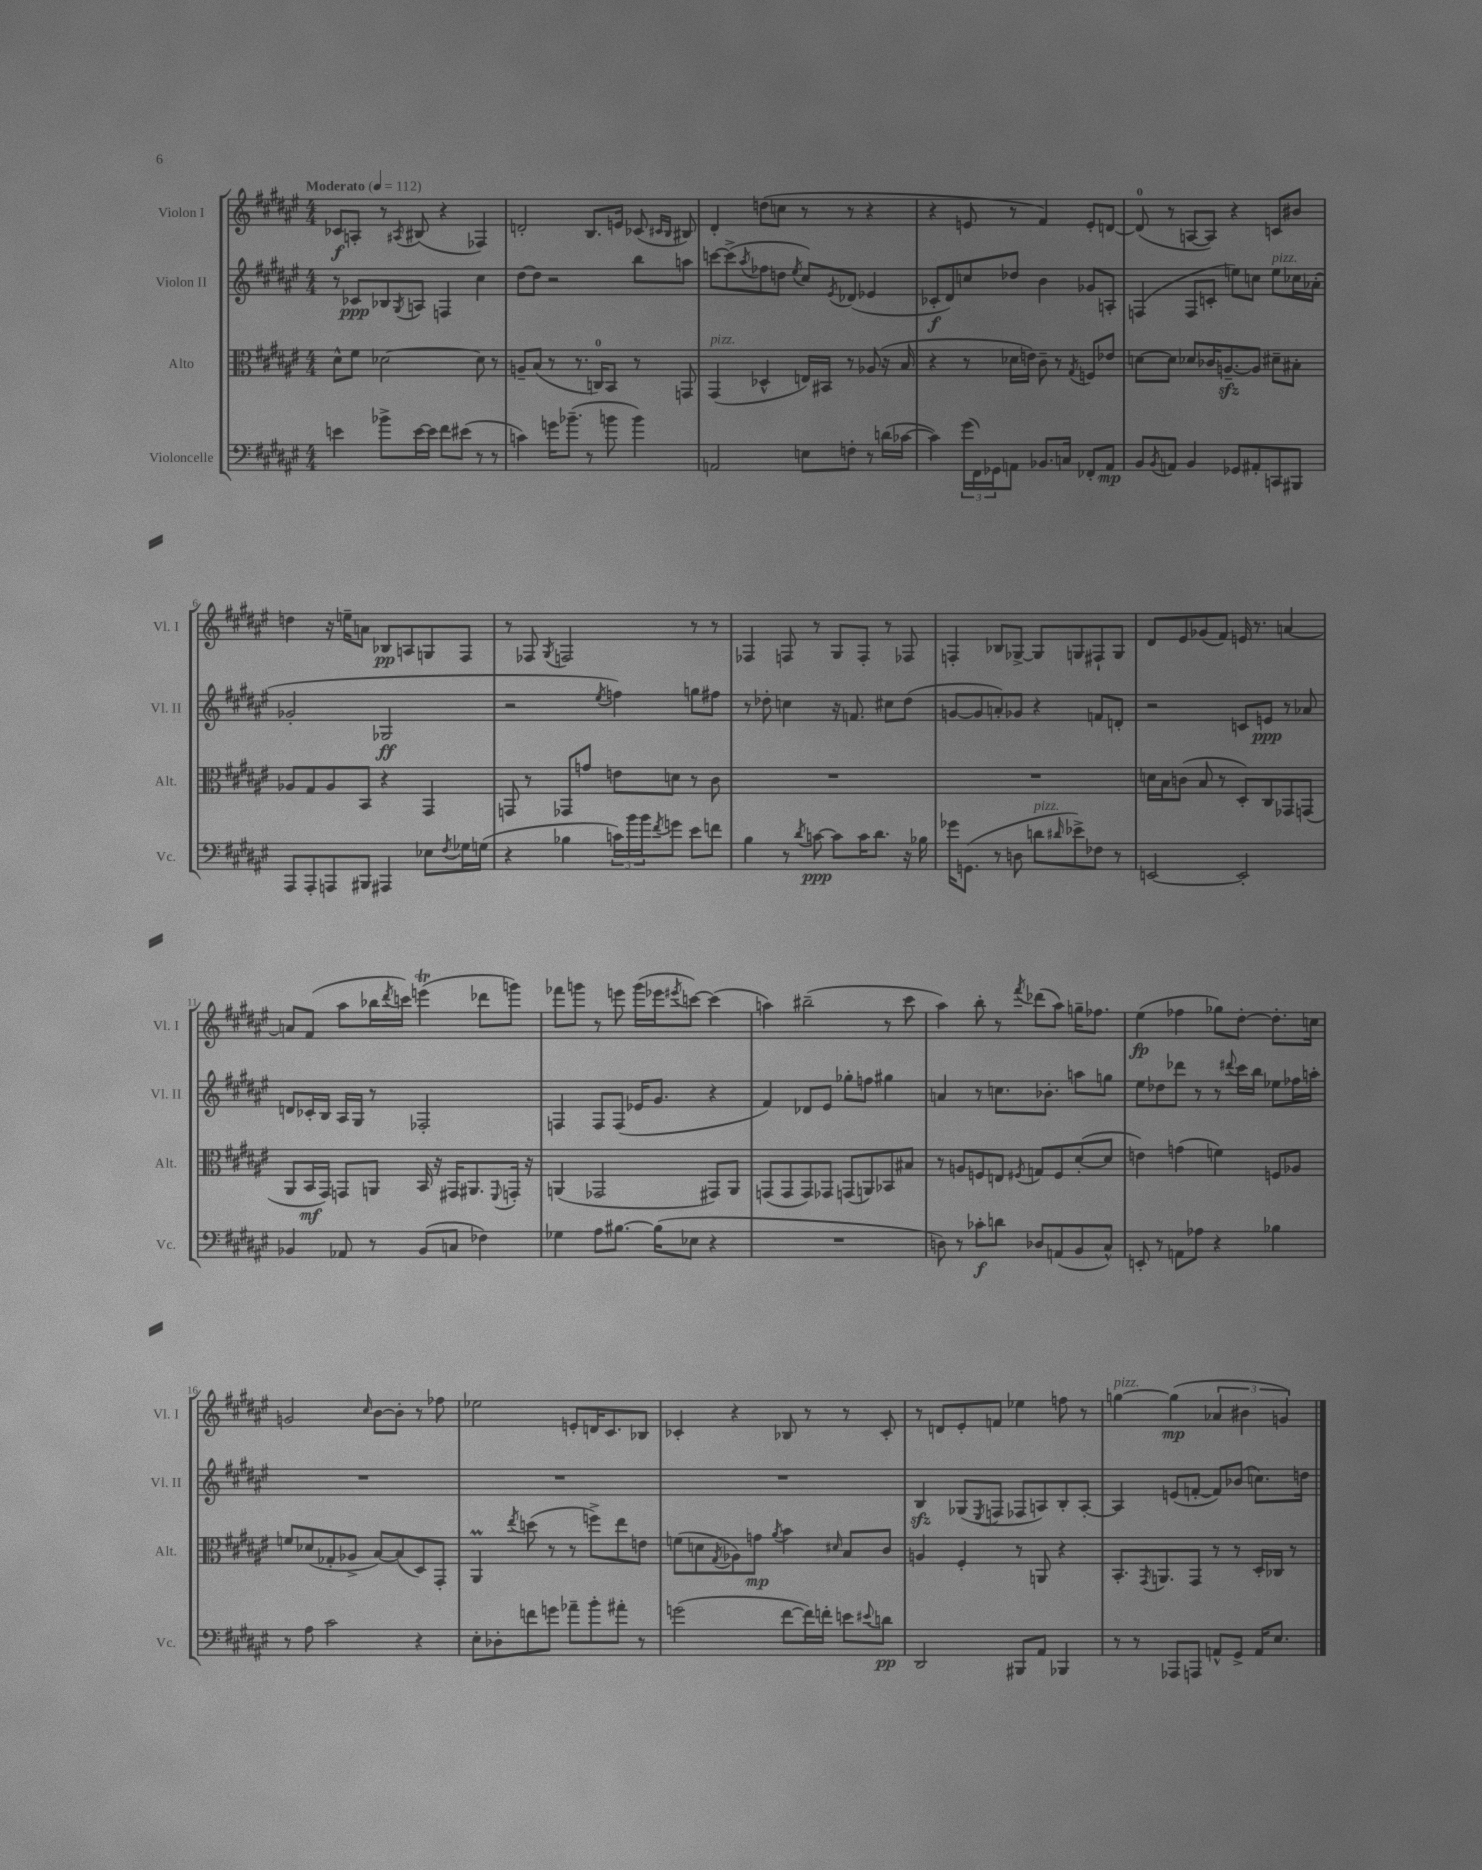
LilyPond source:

<<
\new StaffGroup <<
\new Staff = "s0" \with { instrumentName = "Violon I" shortInstrumentName = "Vl. I" } {
    \clef treble \key fis \major \numericTimeSignature \time 4/4 \tempo "Moderato" 4 = 112
    ces'8\f a8-. r8 \acciaccatura { ais8 } bis8( r4 fes4) |
    d'2-. b8. e'16 ces'8( \grace { cis'16 b16 } bis8) |
    dis'4-. d''8( c''8 r8 r8 r4 |
    r4 e'8 r8 fis'4) e'8-. d'8~ |
    d'8-0( r8 a8~ a8) r4 c'8 bis'8 |
    d''4 r16 e''16-- a'8 bes8\pp a8 g8 fis8 |
    r8 fes8 \acciaccatura { gis8 } f2 r8 r8 |
    fes4 f8 r8 gis8 f8-. r8 fes8 |
    f4-. bes8 ges8~-> ges8 g8 fis8-! g8 |
    dis'8 eis'8 ges'8( fis'8) e'16 r8. a'4~ |
    a'8 fis'8( ais''8 bes''16 \acciaccatura { dis'''8 } c'''16) e'''4\trill( des'''8 g'''8) |
    fes'''8 g'''8 r8 e'''8 g'''16( ees'''16 \acciaccatura { eis'''8 } c'''8~) c'''4( |
    a''4) bis''2--( r8 cis'''8 |
    ais''4) b''8-. r8 \acciaccatura { fis'''8 } des'''8( ais''8) g''16-- fes''8. |
    eis''4\fp( fes''4 ges''8) dis''8~-. dis''8.-. c''16 |
    g'2 \grace { cis''16 } b'8~ b'8-. r8 fes''8 |
    ees''2 e'8-. d'16 cis'8. bes8 |
    ces'4-. r4 bes8 r8 r8 ces'8-. |
    r8 d'8 eis'8-. f'8 ees''4 f''8 r8 |
    g''4~^\markup { \italic "pizz." } g''4\mp( \tuplet 3/2 { aes'4 bis'4 g'4) } \bar "|." |
}
\new Staff = "s1" \with { instrumentName = "Violon II" shortInstrumentName = "Vl. II" } {
    \clef treble \key fis \major \numericTimeSignature \time 4/4
    r8 ces'8\ppp bes8 \acciaccatura { gis8 } a8 f4 cis''4 |
    dis''8~ dis''8 r2 b''8 a''8 |
    c'''8~ c'''8->( \acciaccatura { ais''8 } fes''8 d''8 \acciaccatura { eis''8 } cis''8) \acciaccatura { eis'8 } des'8( ees'4 |
    ces'8-.\f dis'8) c''8 des''8 b'4 ges'8 a8-. |
    f4( f8 c'8-. e''8) c''8 e''8^\markup { \italic "pizz." } ces''16 aes'16-.( |
    ges'2-. ges2\ff |
    r2 \acciaccatura { eis''8 } f''4) g''8 fis''8 |
    r8 des''8-. c''4 r16 f'8. cis''8 des''8( |
    g'8~ g'8 a'8-.) ges'8 r4 f'8 d'8-. |
    r2 c'8 e'8\ppp r8 aes'8 |
    d'8 ces'16-. b16 ais16 gis16 r8 fes2-. |
    f4 f8 f8( ees'16 gis'8. r4 |
    fis'4) des'8 eis'8 ges''8-. f''8 gis''4 |
    a'4 r8 c''8. bes'8.-. a''8 g''8 |
    eis''8 des''8 des'''8 r8 r8 \appoggiatura { dis'''8 } cis'''16 b''16 ees''8 fes''16 a''16-. |
    R1 |
    R1 |
    R1 |
    b4\sfz ges8( \acciaccatura { eis8 } f8 fes8 a8) b8-. a8~-. |
    a4 e'8( f'8~-. f'8) bes'8( c''8.) d''16 \bar "|." |
}
\new Staff = "s2" \with { instrumentName = "Alto" shortInstrumentName = "Alt." } {
    \clef alto \key fis \major \numericTimeSignature \time 4/4
    dis'8-^ fis'8 des'2~ des'8 r8 |
    a8-- b8( r8 r8. c16-0) b,8 r8 g,8 |
    gis,4^\markup { \italic "pizz." }( des4-^ e16) bis,16 r8 aes8( r16 b16 |
    r4 r8 des'16 e'16) cis'8-- r8 \acciaccatura { gis8 } f8 ees'8 |
    d'8~ d'8 des'8 ces'16 a8.~--\sfz a8 dis'8-- bis8-. |
    aes8 gis8 aes8 b,8 r4 gis,4 |
    g,8 r8 ges,8 g'8 e'8 d'8 r8 cis'8 |
    R1 |
    R1 |
    d'16 b16 c'8( b8 r8 dis8-.) cis8 ges,8 g,8( |
    ais,8 b,16\mf gis,16) g,8 a,8 b,16 r16 gis,16 ais,8. \appoggiatura { fis,8 } g,16-. r16 |
    a,4( ges,2 gis,8) a,8 |
    g,8( g,8 g,8) ges,8 g,8( a,8) bes,8 bis8 |
    r8 a8 f8 e8 \acciaccatura { fis8 } g8 fis8 dis'8~-.( dis'8 |
    e'4) g'4( f'4) f8 aes8 |
    f'8 des'8( ges8-. aes8-> b8~) b8( dis8) gis,8-. |
    ais,4\prall \acciaccatura { eis''8 } d''8( r8 r8 f''8->) eis''8 e'8 |
    f'8( d'8 \acciaccatura { gis8 } aes8) g'8\mp \acciaccatura { ais'8 } b'4 \grace { dis'16 } b8 cis'8 |
    a4 fis4-. r8 a,8 r4 |
    b,8.-. \acciaccatura { gis,8 } a,8. gis,8 r8 r8 dis16-. ces16 r8 \bar "|." |
}
\new Staff = "s3" \with { instrumentName = "Violoncelle" shortInstrumentName = "Vc." } {
    \clef bass \key fis \major \numericTimeSignature \time 4/4
    e'4 bes'8-> e'16~ e'16 fis'8 eis'8( r8 r8 |
    c'4) g'16 bes'8.--( r8 b'8 b'4) |
    a,2 e8 f8-. r8 d'16( ces'16~ |
    ces'4) \tuplet 3/2 { gis'16( fis,16) ges,16 } a,8 bes,8. c16 fes,8-. a,8\mp |
    b,8 \acciaccatura { b,8 } a,8 b,4 ges,8 ais,8-. c,8 bis,,8 |
    ais,,8 ais,,8-. a,,8 bis,,8 ais,,4 ees8 \acciaccatura { fis8 } ges16 g16( |
    r4 bes4 \tuplet 3/2 { c'16) b'16 b'16 } \acciaccatura { fis'8 } g'8 eis'8 f'8 |
    b4 r8 \acciaccatura { dis'8 } c'8~\ppp c'8 c'16 dis'8. r16 bes16 |
    ges'16 g,8.( r8 d8 d'8^\markup { \italic "pizz." } \grace { dis'16 } ees'8->) fes8 r8 |
    e,2~ e,2-. |
    bes,4 aes,8 r8 bes,8( c8 fes4) |
    ges4 ais8 bis8.~ bis16( ees8 r4 |
    R1 |
    d8) r8 ces'8-.\f d'8 des8 a,8( b,8 cis8-^) |
    e,8-. r8 a,8 aes8 r4 bes4 |
    r8 ais8 cis'2 r4 |
    eis8-. des8-. f'8 g'8 aes'8-- b'8-. ais'8-. r8 |
    g'2( fis'8~ fis'16) f'16-. e'8 \appoggiatura { eis'8 } d'8\pp |
    dis,2 bis,,8 ais,8 bes,,4 |
    r8 r8 aes,,8 a,,8 a,8-^ gis,8-> a,16 eis8. \bar "|." |
}
>>
>>
